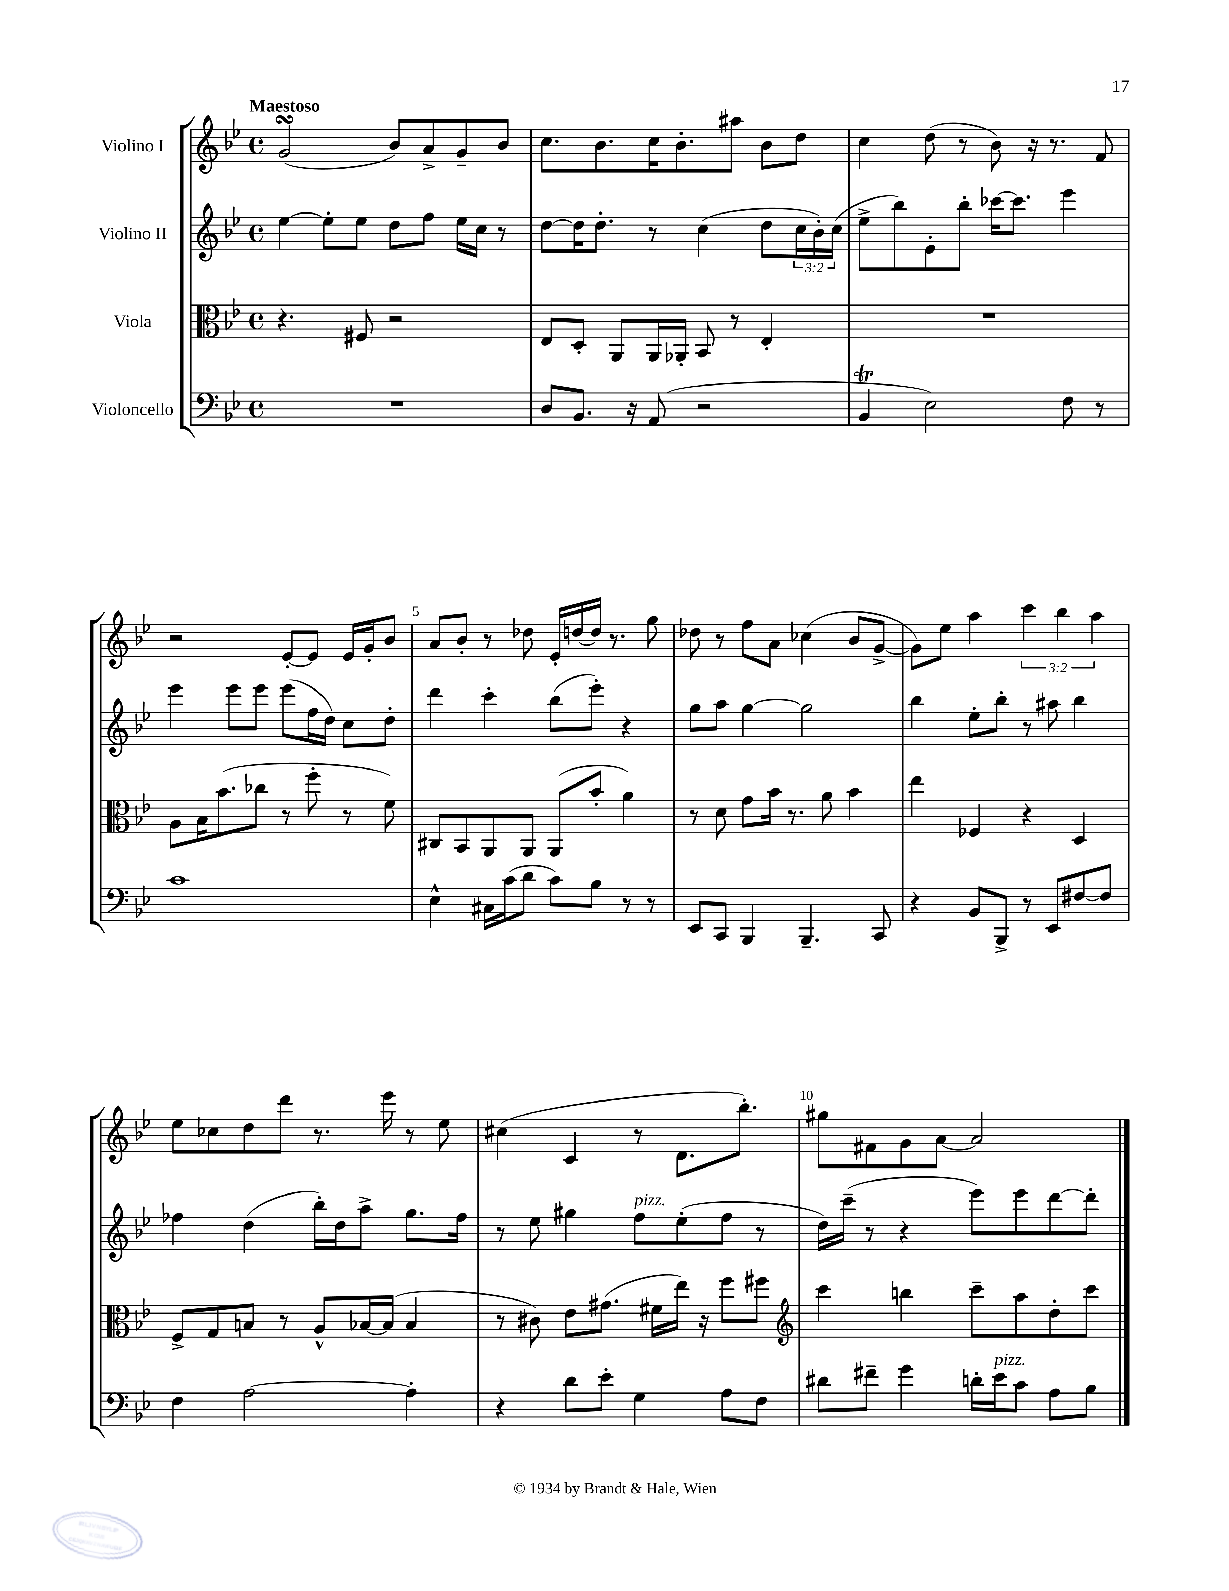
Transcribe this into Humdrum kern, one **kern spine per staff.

**kern	**kern	**kern	**kern
*staff4	*staff3	*staff2	*staff1
*clefF4	*clefC3	*clefG2	*clefG2
*k[b-e-]	*k[b-e-]	*k[b-e-]	*k[b-e-]
*M4/4	*M4/4	*M4/4	*M4/4
*met(c)	*met(c)	*met(c)	*met(c)
1r	4.r	[4ee-	(2g
.	.	8ee-']	.
.	8F#	8ee-	.
.	2r	8dd	8b-)
.	.	8ff	8a^
.	.	16ee-	8g~
.	.	16cc	.
.	.	8r	8b-
=	=	=	=
8D	8E-	[8dd	8.cc
8.BB-	8D'	16dd]	.
.	.	8.dd'	8.b-
.	8AA	.	.
16r	.	.	.
(8AA	16AA	8r	16cc
.	16AA-'	.	8.b-'
2r	8BB-	(4cc	.
.	8r	.	8aa#
.	4E-'	8dd	8b-
.	.	24cc	8dd
.	.	24b-')	.
.	.	(24cc	.
=	=	=	=
4BB-	1r	8ee-^	4cc
.	.	8bb-)	.
2E-)	.	8e-'	(8dd
.	.	8bb-'	8r
.	.	[16ccc-	8b-)
.	.	8.ccc-]	.
.	.	.	16r
.	.	.	8.r
8F	.	4eee-	.
8r	.	.	8f
=	=	=	=
1c	8A	4eee-	2r
.	16B-	.	.
.	(8.b-	.	.
.	.	8eee-	.
.	8cc-	8eee-	.
.	8r	(8eee-	[8e-'
.	8ff'	16ff	8e-]
.	.	16dd)	.
.	8r	8cc	16e-
.	.	.	16g'
.	8f)	8dd'	8b-
=	=	=	=
4E-^^	8C#	4ddd	8a
.	8BB-	.	8b-'
16C#	8AA	4ccc'	8r
(16c	.	.	.
8d	8AA	.	8dd-
8c)	(8AA	(8bb-	16e-'
.	.	.	[16dd
8B-	8b-'	8eee-')	16dd]
.	.	.	8.r
8r	4a)	4r	.
8r	.	.	8gg
=	=	=	=
8EE-	8r	8gg	8dd-
8CC	8d	8aa	8r
4BBB-	8g	[4gg	8ff
.	16b-	.	8a
.	8.r	.	.
4.BBB-~	.	2gg]	(4cc-
.	8a	.	.
.	4b-	.	8b-
8CC	.	.	[8g^
=	=	=	=
4r	4ee-	4bb-	8g])
.	.	.	8ee-
8BB-	4F-	8ee-'	4aa
8BBB-^	.	8bb-'	.
8r	4r	8r	6ccc
8EE-	.	8aa#	.
.	.	.	6bb-
[8F#	4D	4bb-	.
.	.	.	6aa
8F#]	.	.	.
=	=	=	=
4F	8F^	4ff-	8ee-
.	8G	.	8cc-
[2A	8B	(4dd	8dd
.	8r	.	8ddd
.	8A^^	16bb-')	8.r
.	.	16dd	.
.	[16B-	8aa^	.
.	(16B-]	.	16eee-
4A']	4B-	8.gg	8r
.	.	.	8ee-
.	.	16ff-	.
=	=	=	=
4r	8r	8r	(4cc#
.	8c#)	8ee-	.
8d	8e-	4gg#	4c
8e-'	(8.g#	.	.
4G	.	8ff	8r
.	16f#	.	.
.	16ee-)	(8ee-'	8.d
.	16r	.	.
8A	8ff	8ff	.
.	.	.	8.bb-')
8F	8ff#	8r	.
=	=	=	=
*	*clefG2	*	*
8d#	4ccc	16dd)	8gg#
.	.	(16ccc~	.
8f#~	.	8r	8f#
4g	4bb	4r	8g
.	.	.	[8a
16d'	8ccc~	8eee-)	2a]
16e-	.	.	.
8c	8aa	8eee-	.
8A	8dd'	[8ddd	.
8B-	8ccc	8ddd']	.
==	==	==	==
*-	*-	*-	*-
